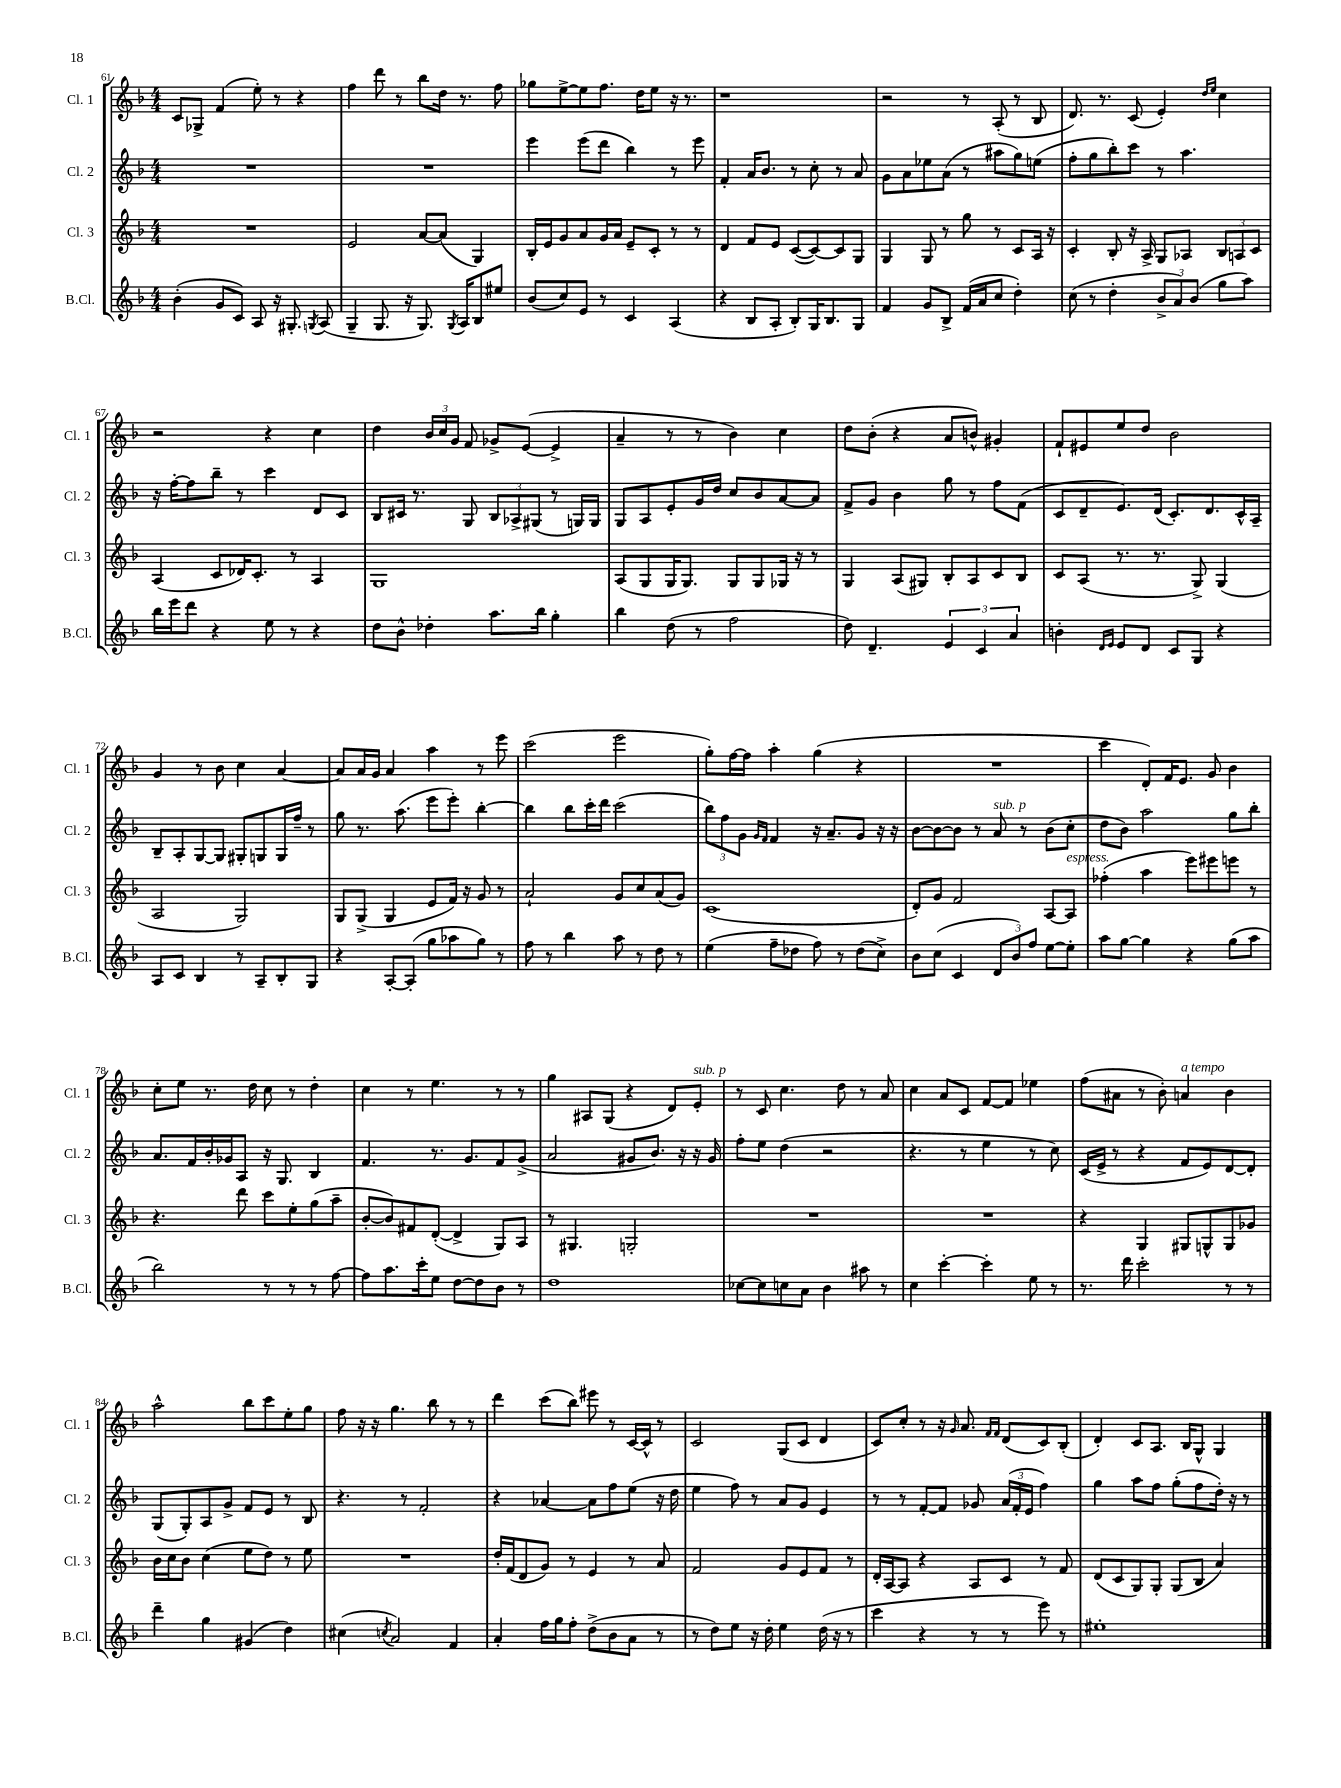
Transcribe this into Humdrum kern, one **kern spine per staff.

**kern	**kern	**kern	**kern
*part4	*part3	*part2	*part1
*staff4	*staff3	*staff2	*staff1
*I"B.Cl.	*I"Cl. 3	*I"Cl. 2	*I"Cl. 1
*I'B.Cl.	*I'Cl. 3	*I'Cl. 2	*I'Cl. 1
*clefG2	*clefG2	*clefG2	*clefG2
*k[b-]	*k[b-]	*k[b-]	*k[b-]
*M4/4	*M4/4	*M4/4	*M4/4
=61	=61	=61	=61
(4b-'\	1r	1r	8c/L
.	.	.	8G-X^/J
8g/L	.	.	(4f/
8c/J)	.	.	.
8A/	.	.	8ee'\)
16r	.	.	8r
8.G#X'/	.	.	.
.	.	.	4r
8qGn/	.	.	.
(8A/	.	.	.
=62	=62	=62	=62
4G~/	2e/	1r	4ff\
8.G/	.	.	8ddd\
.	.	.	8r
16r	.	.	.
8.G/)	[8a/L	.	8bb-\L
.	(8a/J]	.	16dd\Jk
8qG/	.	.	.
16A/KL	.	.	8.r
8B-/	4G/)	.	.
8ee#X/J	.	.	8ff\
=63	=63	=63	=63
(8b-/L	16B-'/LL	4eee\	8gg-X\L
.	16e/J	.	.
8cc/)	8g/	.	[8ee^\
8e/J	8a/	(8eee\L	8ee\]
8r	16g/L	8ddd\J	8.ff\J
.	16a/JJ	.	.
4c/	8e~/L	4bb-\)	.
.	.	.	16dd\KL
.	8c'/J	.	8ee\J
(4A/	8r	8r	16r
.	.	.	8.r
.	8r	8eee\	.
=64	=64	=64	=64
4r	4d/	4f'/	1r
8B-/L	8f/L	16a/KL	.
.	.	8.b-/J	.
8A'/J	8e/J	.	.
8B-'/L)	([8c/L	8r	.
16G/K	8c/_)	8cc'\	.
8.B-/	.	.	.
.	8c/]	8r	.
8G/J	8G/J	8a/	.
=65	=65	=65	=65
4f/	4G/	8g\L	2r
.	.	8a\	.
8g/L	8G/	8ee-X\	.
8B-^/J	8r	(8a\J	.
(16f/LL	8gg\	8r	8r
16a/J	.	.	.
8cc/J	8r	8aa#X\L	(8A'/
4dd'\)	8c/L	8gg\)	8r
.	16A/Jk	(8een\J	8B-/
.	16r	.	.
=66	=66	=66	=66
(8cc\	4c'/	8ff'\L	8.d/)
8r	.	8gg\	.
.	.	.	8.r
4dd'\	8B-'/	8bb-'\)	.
.	16r	8ccc\J	(8c/
.	16A^/	.	.
12b-^/L	8G/L	8r	4e'/)
12a/)	.	.	.
.	8A-X/J	4.aa\	.
(12b-/J	.	.	.
.	.	.	16qqdd/LL
.	.	.	16qqee/JJ
8gg\L	12B-/L	.	4cc\
.	12An/	.	.
8aa\J)	.	.	.
.	12c/J	.	.
!!LO:LB:g=z
=67	=67	=67	=67
16bb-\LL	(4A/	16r	2r
16eee\J	.	[16ff'\KL	.
8ddd\J	.	8ff\]	.
4r	8c/L	8bb-~\J	.
.	16d-X/K)	8r	.
.	8.c'/J	.	.
8ee\	.	4ccc\	4r
8r	8r	.	.
4r	4A/	8d/L	4cc\
.	.	8c/J	.
=68	=68	=68	=68
8dd\L	1G	8B-/L	4dd\
8b-^^\J	.	16c#X/Jk	.
.	.	8.r	.
4dd-X'\	.	.	24b-/LL
.	.	.	24cc/
.	.	.	24g/JJ
.	.	8G/	8f/
8.aa\L	.	12B-/L	8g-X^/L
.	.	12A-X^/	.
.	.	.	([8e/J
.	.	(12G#X/J	.
16bb-\Jk	.	.	.
4gg'\	.	8r	4e^/]
.	.	16Gn/LL)	.
.	.	16G/JJ	.
=69	=69	=69	=69
4bb-\	(8A/L	8G/L	4a~/
.	8G/	8A/	.
(8dd\	16G/K	8e'/	8r
.	8.G/J)	.	.
8r	.	16g/L	8r
.	.	16dd/JJ	.
2ff\	8G/L	8cc/L	4b-\)
.	8G/	8b-/	.
.	16G-X/Jk	[8a/	4cc\
.	16r	.	.
.	8r	8a/J]	.
=70	=70	=70	=70
8dd\)	4G/	8f^/L	8dd\L
4.d~/	.	8g/J	(8b-'\J
.	(8A/L	4b-\	4r
.	8G#X/J)	.	.
6e/	8B-'/L	8gg\	8a/L
.	8A/	8r	8bn^^/J)
6c/	.	.	.
.	8c/	8ff\L	4g#X'/
6a/	.	.	.
.	8B-/J	(8f\J	.
=71	=71	=71	=71
4bn'\	8c/L	8c/L	8f`/L
.	(8A/J	8d~/	8e#X/
16qqd/LL	.	.	.
16qqe/JJ	.	.	.
8e/L	8.r	8.e/)	8ee/
8d/J	.	.	8dd/J
.	8.r	(16d/Jk	.
8c/L	.	8.c'/L)	2b-\
8G/J	8G^/)	.	.
.	.	8.d/	.
4r	(4G/	.	.
.	.	16c^^/L	.
.	.	16A~/JJ	.
!!LO:LB:g=z
=72	=72	=72	=72
8A/L	2A/	8B-~/L	4g/
8c/J	.	8A'/	.
4B-/	.	[8G/	8r
.	.	8G/J]	8b-\
8r	2G/)	8G#X'/L	4cc\
8A~/L	.	8Gn/	.
8B-'/	.	16G/L	[4a/
.	.	16ff~/JJ	.
8G/J	.	8r	.
=73	=73	=73	=73
4r	8G/L	8gg\	8a/L]
.	(8G^/J	8.r	16a/L
.	.	.	16g/JJ
[8A'/L	4G/	.	4a/
.	.	(8.aa\	.
(8A'/J]	.	.	.
8gg\L	8e/L	8eee\L	4aa\
8aa-X\	16f/Jk)	8eee'\J)	.
.	16r	.	.
8gg\J)	8g/	[4bb-'\	8r
8r	8r	.	8eee\
=74	=74	=74	=74
8ff\	2a`/	4bb-\]	(2ccc\
8r	.	.	.
4bb-\	.	8bb-\L	.
.	.	16ccc'\L	.
.	.	16ddd\JJ	.
8aa\	8g/L	(2ccc\	2eee\
8r	8cc/	.	.
8dd\	(8a/	.	.
8r	8g/J)	.	.
=75	=75	=75	=75
(4ee\	(1c	12bb-\L)	8gg'\L)
.	.	12ff\	.
.	.	.	[16ff\L
.	.	12g\J	.
.	.	.	16ff\JJ]
.	.	16qqg/LL	.
.	.	16qqf/JJ	.
8ff~\L	.	4f/	4aa'\
8dd-X\J	.	.	.
8ff\)	.	16r	(4gg\
.	.	8.a~/L	.
8r	.	.	.
(8dd-\L	.	8g/J	4r
8cc^\J)	.	16r	.
.	.	16r	.
=76	=76	=76	=76
8b-\L	8d'/L)	[8b-\L	1r
(8cc\J	8g/J	8b-\_	.
4c/	2f/	8b-\J]	.
.	.	8r	.
!	!	!LO:TX:a:i:t=sub. p	!
12d/L	.	8a/	.
12b-/)	.	.	.
.	.	8r	.
12ff/J	.	.	.
[8ee\L	[8A/L	(8b-\L	.
!	!LO:TX:a:i:t=espress.	!	!
8ee'\J]	8A/J]	8cc'\J	.
=77	=77	=77	=77
8aa\L	(4ff-X'\	8dd\L	4ccc\
[8gg\J	.	8b-\J)	.
4gg\]	4aa\	2aa\	8d'/L)
.	.	.	16f/K
.	.	.	8.e/J
4r	8eee\L)	.	.
.	8eee#X\	.	8g/
(8gg\L	8eeen\J	8gg\L	4b-\
8aa\J	8r	8bb-'\J	.
!!LO:LB:g=z
=78	=78	=78	=78
2bb-\)	4.r	8.a/L	8cc'\L
.	.	.	8ee\J
.	.	16f/L	.
.	.	16b-'/	8.r
.	.	16g-X/J	.
.	8ddd\	8A/J	.
.	.	.	16dd\
8r	8ccc\L	16r	8cc\
.	.	8.G/	.
8r	8ee'\	.	8r
8r	(8gg\	4B-/	4dd'\
[8ff\	8aa~\J	.	.
=79	=79	=79	=79
8ff\L]	[8b-'/L	4.f/	4cc\
8.aa\	8b-/])	.	.
.	8f#X/	.	8r
16ccc'\k	.	.	.
8ee\J	([8d'/J	8.r	4.ee\
[8dd\L	4d^/]	.	.
.	.	8.g/L	.
8dd\]	.	.	.
8b-\J	8G/L)	8f/	8r
8r	8A/J	(8g^/J	8r
=80	=80	=80	=80
1dd	8r	2a/	4gg\
.	4.G#X/	.	.
.	.	.	8A#X/L
.	.	.	(8G/J
.	2Gn'/	8g#X/L	4r
.	.	8.b-/J)	.
.	.	.	8d/L)
.	.	16r	.
!	!	!	!LO:TX:a:i:t=sub. p
.	.	16r	8e'/J
.	.	16g#/	.
=81	=81	=81	=81
[8cc-X\L	1r	8ff'\L	8r
8cc-\]	.	8ee\J	8c/
8ccn\	.	(4dd\	4.cc\
8a\J	.	.	.
4b-\	.	2r	.
.	.	.	8dd\
8aa#X\	.	.	8r
8r	.	.	8a/
=82	=82	=82	=82
4cc\	1r	4.r	4cc\
[4ccc'\	.	.	8a/L
.	.	8r	8c/J
4ccc'\]	.	4ee\	[8f/L
.	.	.	8f/J]
8ee\	.	8r	4ee-X\
8r	.	8cc\)	.
=83	=83	=83	=83
8.r	4r	(16c/LL	(8ff\L
.	.	16e^/JJ	.
.	.	8r	8a#X\J
16ddd\	.	.	.
2ccc'\	4G/	4r	8r
.	.	.	8b-'\)
!	!	!	!LO:TX:a:i:t=a tempo
.	8G#X/L	8f/L	4an/
.	8Gn^^/	8e/)	.
8r	8G/	[8d/	4b-\
8r	8g-X/J	8d'/J]	.
!!LO:LB:g=z
=84	=84	=84	=84
4ddd~\	16b-\LL	(8G/L	2aa^^\
.	16cc\J	.	.
.	8b-\J	8G'/)	.
4gg\	(4cc\	8A/	.
.	.	8g^/J	.
(4g#X/	8ee\L	8f/L	8bb-\L
.	8dd\J)	8e/J	8ccc\
4dd\)	8r	8r	8ee'\
.	8ee\	8B-/	8gg\J
=85	=85	=85	=85
(4cc#X\	1r	4.r	8ff\
.	.	.	16r
.	.	.	16r
8qccn/	.	.	.
2a/)	.	.	4.gg\
.	.	8r	.
.	.	2f'/	.
.	.	.	8bb-\
4f/	.	.	8r
.	.	.	8r
=86	=86	=86	=86
4a'/	16dd'/LL	4r	4ddd\
.	(16f/J	.	.
.	8d/	.	.
16ff\LL	8g/J)	[4a-X/	(8ccc\L
16gg\J	.	.	.
8ff'\J	8r	.	8bb-\J)
(8dd^\L	4e/	8a-\L]	8eee#X\
8b-\	.	8ff\	8r
8a\J	8r	(8ee\J	[16c/LL
.	.	.	16c^^/JJ]
8r	8a/	16r	8r
.	.	16dd\	.
=87	=87	=87	=87
8r	2f/	4ee\	2c/
8dd\L)	.	.	.
8ee\J	.	8ff\)	.
16r	.	8r	.
16dd'\	.	.	.
4ee\	8g/L	8a/L	(8G/L
.	8e/	8g/J	8c/J
(16dd\	8f/J	4e/	4d/
16r	.	.	.
8r	8r	.	.
=88	=88	=88	=88
4ccc\	16d'/LL	8r	8c/L)
.	[16A/J	.	.
.	8A/J]	8r	8cc'/J
4r	4r	[8f'/L	8r
.	.	8f/J]	16r
.	.	.	16qqg/
.	.	.	8.a/
8r	8A/L	8g-X/	.
.	.	.	16qqf/LL
.	.	.	16qqf/JJ
8r	8c/J	(24a/LL	(8d/L
.	.	24f'/	.
.	.	24e/JJ	.
8eee\)	8r	4ff\)	8c/)
8r	8f/	.	(8B-'/J
=89	=89	=89	=89
1ee#X'	(8d/L	4gg\	4d'/)
.	8c/	.	.
.	8G/)	8aa\L	8c/L
.	8G'/J	8ff\J	8.A/J
.	(8G/L	(8gg'\L	.
.	.	.	16B-/KL
.	8B-/J	8ff\	8G^^/J
.	4a/)	16dd'\Jk)	4G/
.	.	16r	.
.	.	8r	.
==	==	==	==
*-	*-	*-	*-
